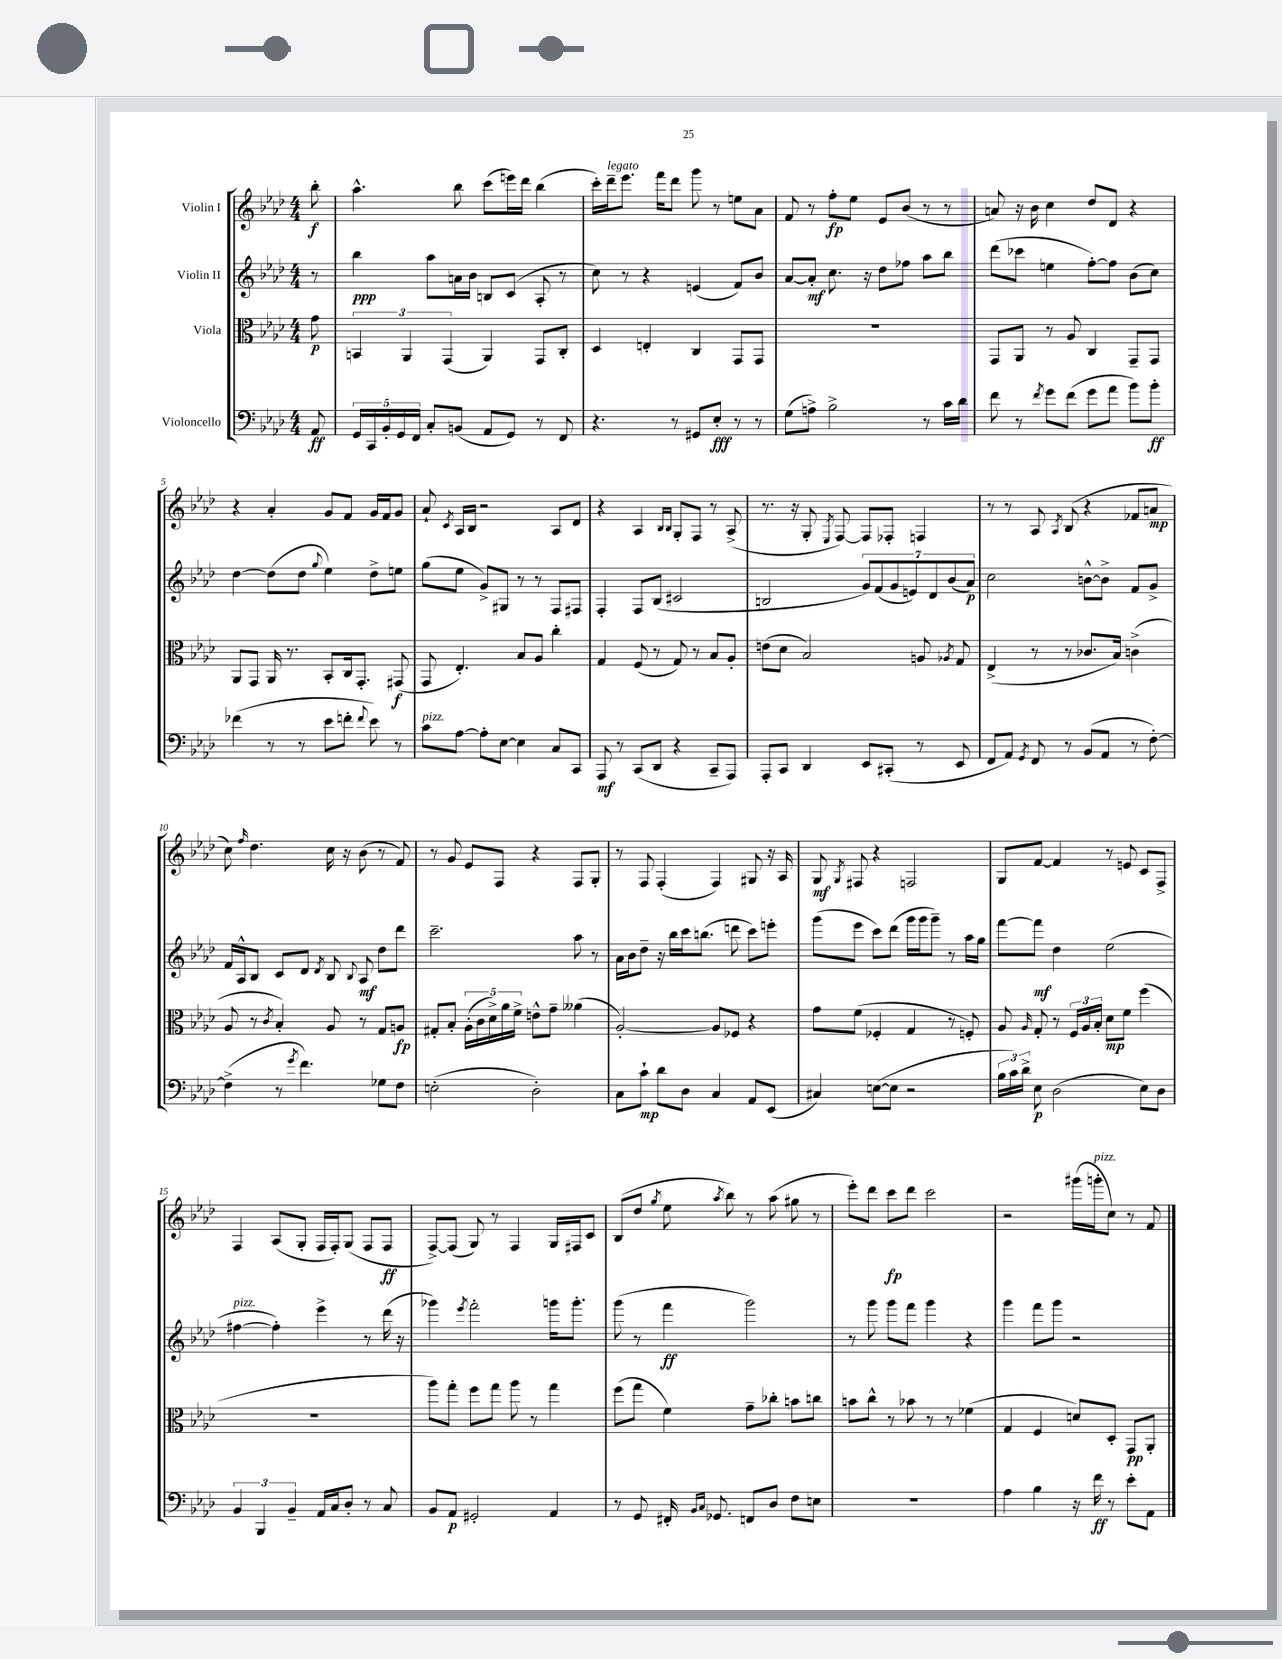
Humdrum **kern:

**kern	**dynam	**kern	**dynam	**kern	**dynam	**kern	**dynam
*part4	*part4	*part3	*part3	*part2	*part2	*part1	*part1
*staff4	*staff4	*staff3	*staff3	*staff2	*staff2	*staff1	*staff1
*I"Violoncello	*	*I"Viola	*	*I"Violin II	*	*I"Violin I	*
*clefF4	*	*clefC3	*	*clefG2	*	*clefG2	*
*k[b-e-a-d-]	*	*k[b-e-a-d-]	*	*k[b-e-a-d-]	*	*k[b-e-a-d-]	*
*M4/4	*	*M4/4	*	*M4/4	*	*M4/4	*
=	=	=	=	=	=	=	=
8AA-/	ff	8g\	p	8r	.	8bb-'\	f
=1	=1	=1	=1	=1	=1	=1	=1
20GG/LL	.	6BBn/	.	4bb-\	ppp	4.aa-^^\	.
20CC/	.	.	.	.	.	.	.
20BB-'/	.	.	.	.	.	.	.
20GG/	.	.	.	.	.	.	.
.	.	6AA-/	.	.	.	.	.
20FF/JJ	.	.	.	.	.	.	.
8C'/L	.	.	.	8aa-\L	.	.	.
.	.	(6GG/	.	.	.	.	.
(8BBn/J	.	.	.	16an\L	.	8bb-\	.
.	.	.	.	16b-\JJ	.	.	.
8AA-/L	.	4AA-/)	.	8Bn/L	.	(8ccc\L	.
8GG/J)	.	.	.	(8c/J	.	16eeen\L)	.
.	.	.	.	.	.	16ddd-\JJ	.
8r	.	8GG/L	.	8A-'/	.	(4bb-\	.
8FF/	.	8C'/J	.	8r	.	.	.
=2	=2	=2	=2	=2	=2	=2	=2
4.r	.	4D-/	.	8cc\)	.	16ccc'\LL)	.
!	!	!	!	!	!	!LO:TX:a:i:t=legato	!
.	.	.	.	.	.	16ddd-~\J	.
.	.	.	.	8r	.	8.eee-\J	.
.	.	4En'/	.	4r	.	.	.
.	.	.	.	.	.	16fff\KL	.
8r	.	.	.	.	.	8ddd-\J	.
8GG#X/L	.	4C/	.	(4en/	.	8ggg\	.
8E-'/J	fff	.	.	.	.	8r	.
8r	.	8GG/L	.	8f/L)	.	8een\L	.
8r	.	8GG/J	.	8b-/J	.	8a-\J	.
=3	=3	=3	=3	=3	=3	=3	=3
(8G\L	.	1r	.	[8a-/L	.	8f/	.
8An^\J)	.	.	.	8a-'/J]	mf	8r	.
2B-^\	.	.	.	8.cc\	.	8ff'\L	fp
.	.	.	.	.	.	8ee-\J	.
.	.	.	.	16r	.	.	.
.	.	.	.	8dd-\L	.	8e-/L	.
.	.	.	.	8ff-X\J	.	(8b-/J	.
8r	.	.	.	8aa-\L	.	8r	.
16c\LL	.	.	.	8bb-\J	.	8r	.
16d-\JJ	.	.	.	.	.	.	.
=4	=4	=4	=4	=4	=4	=4	=4
8f\	.	8GG/L	.	(8ddd-\L	.	8an/)	.
8r	.	8AA-/J	.	8ccc-X\J	.	16r	.
.	.	.	.	.	.	16b-\	.
8qf/	.	.	.	.	.	.	.
8g\L	.	8r	.	4een\	.	4cc\	.
(8f\J	.	8A-/	.	.	.	.	.
8g\L	.	4C/	.	[8ff'\L)	.	8dd-/L	.
8a-\J	.	.	.	8ff\J]	.	8d-/J	.
8b-\L)	.	8GG~/L	.	(8b-\L	.	4r	.
8b-'\J	ff	8GG/J	.	8cc\J)	.	.	.
!!LO:LB:g=z
=5	=5	=5	=5	=5	=5	=5	=5
(4f-X\	.	8AA-/L	.	[4dd-\	.	4r	.
.	.	8GG/J	.	.	.	.	.
8r	.	16AA-/	.	(8dd-\L]	.	4a-'/	.
.	.	8.r	.	.	.	.	.
8r	.	.	.	8dd-\J	.	.	.
.	.	.	.	8qqgg/	.	.	.
8e-\L	.	8BB-'/L	.	4ee-\)	.	8g/L	.
8fn'\J	.	16C/k	.	.	.	8f/J	.
.	.	8.GG'/J	.	.	.	.	.
8qqf/	.	.	.	.	.	.	.
8e-\)	.	.	.	8dd-^\L	.	16g/LL	.
.	.	.	.	.	.	16f/J	.
8r	.	(8GG#X/	f	8een\J	.	8g/J	.
=6	=6	=6	=6	=6	=6	=6	=6
!LO:TX:a:i:t=pizz.	!	!	!	!	!	!	!
8c\L	.	8GG/	.	(8gg\L	.	8a-`/	.
.	.	.	.	.	.	8qc/	.
[8A-\J	.	4.E-'/)	.	8ee-\J	.	16A-/LL	.
.	.	.	.	.	.	16B-/JJ	.
8A-'\L]	.	.	.	8g^/L)	.	2r	.
[8E-\J	.	.	.	8G#X/J	.	.	.
4E-\]	.	8B-/L	.	8r	.	.	.
.	.	8A-/J	.	8r	.	.	.
8C/L	.	4cc'\	.	8F/L	.	8A-/L	.
8CC/J	.	.	.	8F#X/J	.	8d-/J	.
=7	=7	=7	=7	=7	=7	=7	=7
8AAA-/	mf	4G/	.	4F'/	.	4r	.
8r	.	.	.	.	.	.	.
(8CC/L	.	(8F/	.	8F/L	.	4A-/	.
8DD-/J	.	8r	.	(8B-/J	.	.	.
.	.	.	.	.	.	16qqB-/LL	.
.	.	.	.	.	.	16qqB-/JJ	.
4r	.	8G/)	.	2c#X/	.	8G'/L	.
.	.	8r	.	.	.	8F/J	.
8CC~/L	.	8B-/L	.	.	.	8r	.
8AAA-/J)	.	8A-'/J	.	.	.	(8A-^/	.
=8	=8	=8	=8	=8	=8	=8	=8
8AAA-'/L	.	(8en\L	.	2Bn/	.	8.r	.
8CC/J	.	8d-\J	.	.	.	.	.
.	.	.	.	.	.	16r	.
4DD-/	.	2B-/)	.	.	.	8G'/	.
.	.	.	.	.	.	8qE-/	.
.	.	.	.	.	.	[8F/)	.
8EE-/L	.	.	.	14g/L)	.	8F/L]	.
.	.	.	.	(14f/	.	.	.
(8CC#X'/J	.	.	.	.	.	8F-X'/J	.
.	.	.	.	14g/	.	.	.
.	.	.	.	14en/)	.	.	.
8r	.	8An/	.	.	.	4Fn/	.
.	.	.	.	14d-/	.	.	.
.	.	.	.	(14b-/	.	.	.
.	.	8qA-X/	.	.	.	.	.
8EE-/	.	8G/	.	.	.	.	.
.	.	.	.	14a-/J)	p	.	.
=9	=9	=9	=9	=9	=9	=9	=9
8FF/L	.	(4E-^/	.	2cc\	.	8r	.
8AA-/J)	.	.	.	.	.	8r	.
8qGG/	.	.	.	.	.	.	.
8FF/	.	8r	.	.	.	8A-/	.
.	.	.	.	.	.	8qA-/	.
8r	.	8r	.	.	.	(8B-/	.
(8BB-/L	.	8.c-X/L	.	[8bn^^\L	.	4r	.
8AA-/J	.	.	.	8b^\J]	.	.	.
.	.	16B-/Jk)	.	.	.	.	.
8r	.	(4cn^\	.	8f/L	.	8f-X/L	.
[8F'\)	.	.	.	8g^/J	.	8an/J	mp
!!LO:LB:g=z
=10	=10	=10	=10	=10	=10	=10	=10
(4F^\]	.	8A-/	.	16f/LL	.	8cc\)	.
.	.	.	.	16A-^^/J	.	.	.
.	.	.	.	.	.	16qqff/	.
.	.	8r	.	8B-/J	.	4.dd-\	.
.	.	8qc/	.	.	.	.	.
8r	.	4B-'/)	.	8c/L	.	.	.
8qg/	.	.	.	.	.	.	.
4.f\)	.	.	.	8d-/J	.	.	.
.	.	.	.	8qd-/	.	.	.
.	.	8A-/	.	8B-/	.	16cc\	.
.	.	.	.	.	.	16r	.
.	.	.	.	8qqB-/	.	.	.
.	.	8r	.	8A-/	mf	(8b-\	.
8G-X\L	.	8G/L	.	8dd-\L	.	8r	.
8F\J	.	8An/J	fp	8ddd-\J	.	8f/)	.
=11	=11	=11	=11	=11	=11	=11	=11
(2En'\	.	8G#X'/L	.	2.ccc~\	.	8r	.
.	.	8B-'/J	.	.	.	8g/	.
.	.	(20A-'\LL	.	.	.	8e-/L	.
.	.	20c\	.	.	.	.	.
.	.	20d-^\)	.	.	.	.	.
.	.	.	.	.	.	8F/J	.
.	.	20a-\	.	.	.	.	.
.	.	20f^\JJ	.	.	.	.	.
2D-'\)	.	8en^^\L	.	.	.	4r	.
.	.	8g~\J	.	.	.	.	.
.	.	(4a--X\	.	8aa-\	.	8F/L	.
.	.	.	.	8r	.	8G'/J	.
=12	=12	=12	=12	=12	=12	=12	=12
8C\L	.	[2A-'/)	.	16a-\LL	.	8r	.
.	.	.	.	16b-\J	.	.	.
8c`\J	mp	.	.	8dd-~\J	.	8F/	.
8d-\L	.	.	.	16r	.	(4F'/	.
.	.	.	.	16bb-\LL	.	.	.
8D-\J	.	.	.	16ccc\J	.	.	.
.	.	.	.	(8.bbn\J	.	.	.
4C/	.	8A-/L]	.	.	.	4F/)	.
.	.	8F-X/J	.	8dddn\	.	.	.
8AA-/L	.	4r	.	8ccc\L)	.	8G#X/	.
(8EE-/J	.	.	.	8eeen'\J	.	16r	.
.	.	.	.	.	.	16A-/	.
=13	=13	=13	=13	=13	=13	=13	=13
4C#X/)	.	8g\L	.	(8ggg\L	.	8G/	mf
.	.	.	.	.	.	8qG/	.
.	.	(8f\J	.	8eee-\J	.	8F#X/	.
([8En\L	.	4F-X'/	.	8ccc\L)	.	4r	.
8E\J]	.	.	.	(8ddd-\J	.	.	.
2r	.	4G/	.	16ggg\LL	.	2Fn/	.
.	.	.	.	16ggg\J	.	.	.
.	.	.	.	8ggg~\J)	.	.	.
.	.	8r	.	8r	.	.	.
.	.	8Fn'/)	.	16aa-\LL	.	.	.
.	.	.	.	16gg\JJ	.	.	.
=14	=14	=14	=14	=14	=14	=14	=14
24B-\LL	.	8A-/	.	[8fff\L	.	8G/L	.
24c\)	.	.	.	.	.	.	.
24d-^\JJ	.	.	.	.	.	.	.
.	.	16qqA-/	.	.	.	.	.
8E-\	p	8G'/	.	8fff\J]	mf	[8f/J	.
(2D-\	.	8r	.	4dd-\	.	4f/]	.
.	.	24F/LL	.	.	.	.	.
.	.	24A-/	.	.	.	.	.
.	.	24B-'/JJ	.	.	.	.	.
.	.	8d-\L	mp	(2ee-\	.	8r	.
.	.	8f\J	.	.	.	8en/	.
8E-\L)	.	(4ff\	.	.	.	8c/L	.
8D-\J	.	.	.	.	.	8F^/J	.
!!LO:LB:g=z
=15	=15	=15	=15	=15	=15	=15	=15
!	!	!	!	!LO:TX:a:i:t=pizz.	!	!	!
6BB-/	.	1r	.	[4ff#X\	.	4F/	.
6BBB-/	.	.	.	.	.	.	.
.	.	.	.	4ff#'\])	.	(8A-/L	.
6BB-~/	.	.	.	.	.	.	.
.	.	.	.	.	.	8G'/J	.
16AA-/LL	.	.	.	4eee-^\	.	16F/LL	.
16C/J	.	.	.	.	.	16F'/J)	.
8D-'/J	.	.	.	.	.	(8G/J	.
8r	.	.	.	8r	.	8F/L	.
8C/	.	.	.	(16ddd-\	.	8F/J	ff
.	.	.	.	16r	.	.	.
=16	=16	=16	=16	=16	=16	=16	=16
8BB-/L	.	8aa-\L)	.	4ggg-X\)	.	[8F^/L)	.
8AA-/J	p	8gg'\J	.	.	.	(8F/J]	.
.	.	.	.	8qeee-/	.	.	.
2GG#X'/	.	8ff\L	.	2fff'\	.	8G/)	.
.	.	8gg\J	.	.	.	8r	.
.	.	8aa-\	.	.	.	4F/	.
.	.	8r	.	.	.	.	.
4AA-/	.	4gg\	.	16gggn\KL	.	16G/LL	.
.	.	.	.	8.ggg'\J	.	16F#X/J	.
.	.	.	.	.	.	8c/J	.
=17	=17	=17	=17	=17	=17	=17	=17
8r	.	(8ff\L	.	(8ggg\	.	(8B-/L	.
8GG/	.	8gg\J	.	8r	.	8dd-/J	.
.	.	.	.	.	.	8qgg/	.
16FF#X'/	.	4f\)	.	4fff\	ff	8ee-\	.
16qqBB-/LL	.	.	.	.	.	.	.
16qqC/JJ	.	.	.	.	.	.	.
8.GG-X/	.	.	.	.	.	.	.
.	.	.	.	.	.	8qaa-/	.
.	.	.	.	.	.	8bb-\)	.
8FFn/L	.	8g~\L	.	2ggg\)	.	8r	.
8D-/J	.	8cc-X'\J	.	.	.	(8aa-\	.
8F\L	.	8bn\L	.	.	.	8gg#X\	.
8En\J	.	8ccn\J	.	.	.	8r	.
=18	=18	=18	=18	=18	=18	=18	=18
1r	.	8bn\L	.	8r	.	8eee-'\L)	.
.	.	8cc^^\J	.	8ggg\	.	8ddd-\J	.
.	.	8r	.	8ggg\L	.	8ccc\L	fp
.	.	8b-X\	.	8fff\J	.	8ddd-\J	.
.	.	8r	.	4ggg\	.	2ccc\	.
.	.	8r	.	.	.	.	.
.	.	(4f-X\	.	4r	.	.	.
=19	=19	=19	=19	=19	=19	=19	=19
4A-\	.	4G/	.	4ggg\	.	2r	.
4B-\	.	4F/	.	8fff\L	.	.	.
.	.	.	.	8ggg\J	.	.	.
16r	.	8dn/L)	.	2r	.	(16ggg#X\LL	.
!	!	!	!	!	!	!LO:TX:a:i:t=pizz.	!
16f\	ff	.	.	.	.	16gggn'\J	.
8r	.	8D-'/J	.	.	.	8cc\J)	.
8e-'\L	.	8GG/L	pp	.	.	8r	.
8AA-\J	.	8AA-'/J	.	.	.	8f/	.
==	==	==	==	==	==	==	==
*-	*-	*-	*-	*-	*-	*-	*-
